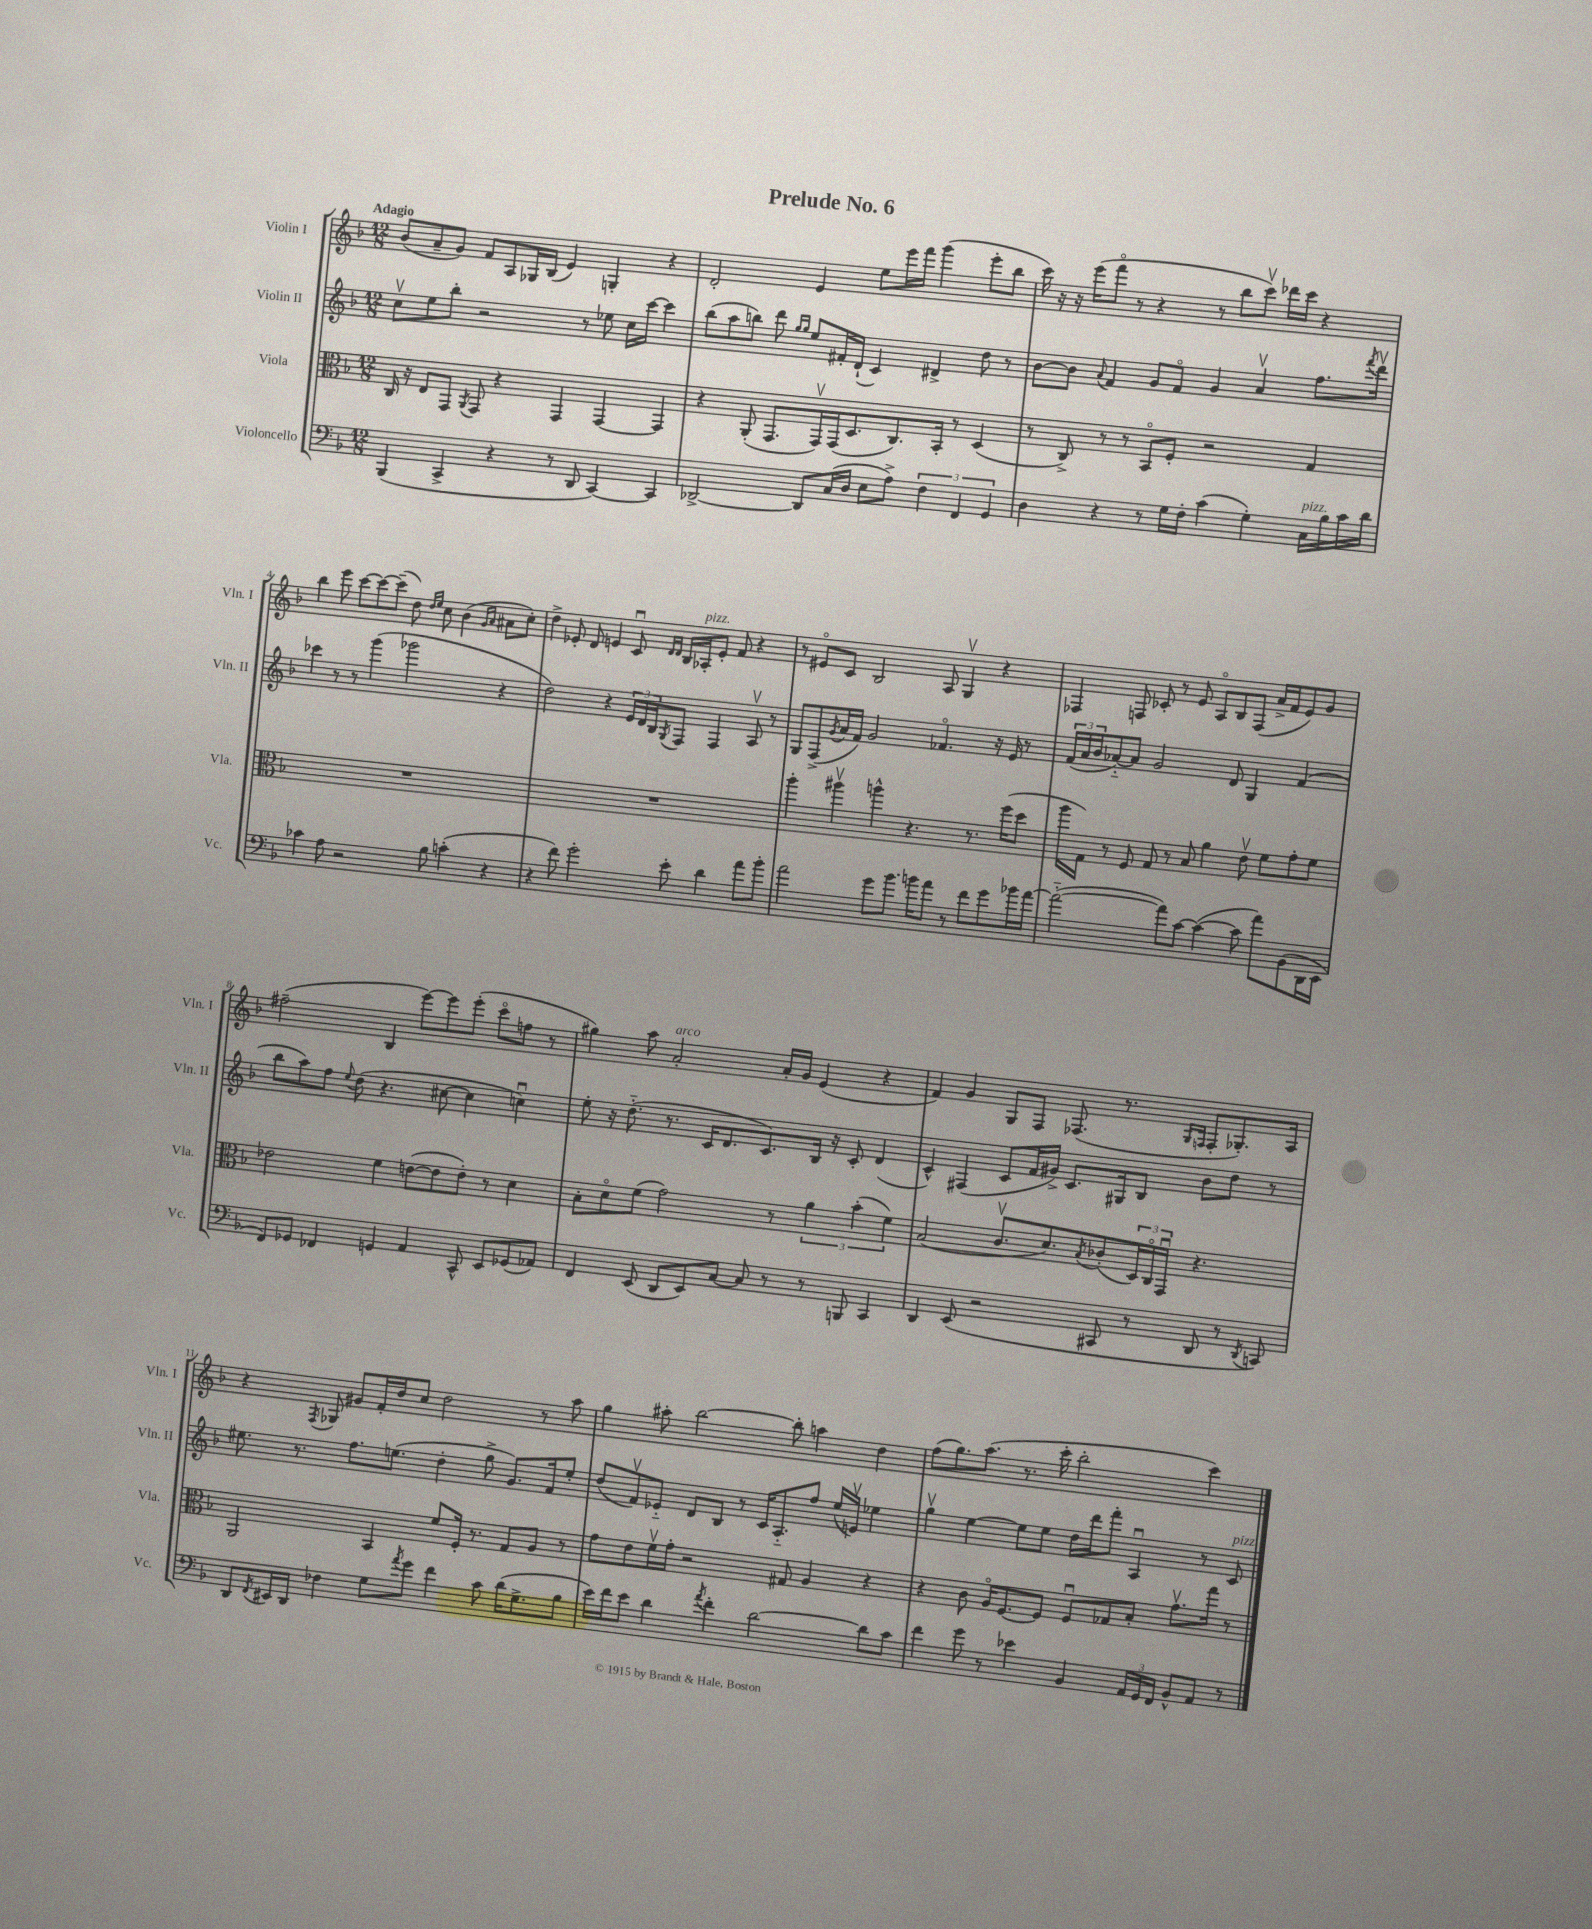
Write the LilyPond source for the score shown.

\header { title = "Prelude No. 6" }
<<
\new StaffGroup <<
\new Staff = "s0" \with { instrumentName = "Violin I" shortInstrumentName = "Vln. I" } {
    \clef treble \key f \major \numericTimeSignature \time 12/8 \tempo "Adagio"
    bes'8( a'8-- g'8) f'8 a8 ges16 bes16( e'4) g4-. r4 |
    d'2-. e'4 e''8 e'''16 f'''16 g'''4( e'''8-. bes''8 |
    c'''16) r16 r16 e'''16( f'''8\flageolet r8 r4 r8 bes''8 c'''8\upbow) des'''16 c'''16 r4 |
    bes''4 e'''8 c'''8~ c'''8~ c'''8--( d''8) \grace { d''16 e''16 } c''8 bes'4( \grace { g'16 a'16 } ais'8 c''8-.) |
    d''4-> ees'8-. d'8 e'4 c'8\downbow \grace { d'16 d'16 } bes16 aes16-.^\markup { \italic "pizz." } e'8-. f'8 r4 |
    r8 eis'8\flageolet c'8 bes2 a8 g4\upbow r4 |
    fes4 f8 ces'8-. r8 e'8 a8\flageolet bes8 f8( a'16-> f'16 e'8) g'8 |
    fis''2--( bes4 e'''8~) e'''8 e'''8-.( c'''8\flageolet f''8 r8 |
    gis''4) a''8 a'2-.^\markup { \italic "arco" } a'16-. g'16 e'4( r4 |
    f'4) g'4 g8 f8 fes8.( r8. \grace { g16 f16 } f8-. ges8.-.) a16 |
    r4 \acciaccatura { f8 } ges8 gis'8 f'16-. d''16 c''8 d''2 r8 a''8 |
    g''4 ais''8-. bes''2~ bes''8-. a''4 d''4 |
    f''8( g''8.) a''8.( r8. c'''16-. bes''2-. c'''4) \bar "|." |
}
\new Staff = "s1" \with { instrumentName = "Violin II" shortInstrumentName = "Vln. II" } {
    \clef treble \key f \major \numericTimeSignature \time 12/8
    c''8\upbow e''8 bes''8-. r2 r8 ees''8 c''16 c'''16~ c'''4 |
    bes''8( a''8 b''8) d'''8 \grace { g''16 g''16 } e''8 fis'16-. d'16-!( c'4) dis'4-> d''8 r8 |
    bes'8~ bes'8 \appoggiatura { a'8 } f'4 g'8 f'8\flageolet g'4 a'4\upbow f''8. \acciaccatura { f'''8 } d'''16\upbow |
    ces'''4 r8 r8 g'''4( ges'''2 r4 |
    d''2) r4 \tuplet 3/2 { e'16 d'16 bes16 } \acciaccatura { g8 } f8 f4 a8\upbow r8 |
    g8 f8->( \acciaccatura { g'8 } a'16 f'16) g'2 fes'4.\flageolet r16 e'16 r8 |
    \tuplet 3/2 { f'16( a'16 bes'16 } aes'8~-_) aes'8 g'2 d'8 g4 f'4( |
    bes''8 a''8) f''8 \appoggiatura { e''8 } d''8( r4. cis''8~ cis''4 c''4\downbow) |
    e''8-. r16 d''8.-_( r8. c'16 d'8. c'8.) bes16 r16 c'8-. d'4( |
    c'4-^) fis4( c'8 f'16 gis'16->) c'8. gis16 bes8 bes'8 d''8 r8 |
    eis''8. r8. f''8. e''8.( d''4-. g''8-> g'8.) f'16 e''8-. |
    d''8( f'8\upbow) ees'8-_ d'8 bes8 r8 c'16 a8.-_ f''8 e''16( e'16\upbow) ees''4 |
    g''4\upbow e''4~ e''8 e''8 d''16 d'''16 f'''8-. a4\downbow r8 c'8^\markup { \italic "pizz." } \bar "|." |
}
\new Staff = "s2" \with { instrumentName = "Viola" shortInstrumentName = "Vla." } {
    \clef alto \key f \major \numericTimeSignature \time 12/8
    c16 r16 e8 g,8 \acciaccatura { a,8 } g,8 r4 g,4 g,4~ g,4 |
    r4 a,8-.( g,8. g,16\upbow) g,16( d8. c8.) bes,16-. r8 d4( |
    r8 c8->) r8 r8 bes,8\flageolet f8-. r2 g4 |
    R1. |
    R1. |
    a''4-. ais''4\upbow a''4-^ r4. r8. f''16( d''8 |
    a''16 g16) r8 f8 g8 r8 bes8 a'4 e'8\upbow f'8 g'8-. f'8 |
    ees'2 f'4 e'8~( e'8 e'8-.) r8 d'4 |
    bes8-. d'8\flageolet f'8( g'2) r8 \tuplet 3/2 { a'4 bes'4-.( f'4) } |
    bes2( c'8.\upbow d'8.) \acciaccatura { bes8 } ces'8-.( \tuplet 3/2 { d16) c16\flageolet g,16\downbow } r4. |
    a,2 bes,4 f'8 f16-. r8. g8 a8 r8 |
    g'8 e'8 f'16\upbow g'16-. r2 gis8 a4 r4 |
    r4 c'8 a16\flageolet f8.~ f8 f8\downbow ges8 bes8-. g'8.\upbow g''16 r8 \bar "|." |
}
\new Staff = "s3" \with { instrumentName = "Violoncello" shortInstrumentName = "Vc." } {
    \clef bass \key f \major \numericTimeSignature \time 12/8
    bes,,4( c,4-> r4 r8 d,8 c,4~) c,4 |
    des,2~-> des,8 c16( d16 e8 a8->) \tuplet 3/2 { f4 f,4 g,4 } |
    d4 r4 r8 g16 f16-. c'4( g4-.) c16^\markup { \italic "pizz." } bes16 c'16 d'16 |
    ces'4 a8 r2 bes8 c'4-.( r4 |
    r4 f'8) g'2-. e'8-. d'4 a'8 bes'8-. |
    a'2 g'8 bes'8. b'16 a'8 r8 f'8 g'8 bes'16 a'16~ |
    a'2~-_( a'8) c'8~ c'4~( c'8 a'8) bes,8( d,16 e,16 |
    f,8) ges,8 fes,4 g,4 a,4 c,8-^ e,8 ges,8( aes,8) |
    f,4 e,8( d,8 e,8) c8~ c8 r8 r8 b,,8 c,4 |
    d,4 e,8( r2 cis,8 r8 d,8 r8 \acciaccatura { d,8 } c,8) |
    d,8 \acciaccatura { f,8 } eis,16 d,16 fes4 g8 \acciaccatura { a'8 } g'8 f'4 c'8 d'16( g8.-> bes8 |
    e'16) f'16 e'8 d'4 \acciaccatura { a'8 } f'4-. d'2~ d'8 c'8 |
    f'4 g'8 r8 ees'4 bes,4 \tuplet 3/2 { a,16 g,16 f,16 } bes,8-^ a,8 r8 \bar "|." |
}
>>
>>
